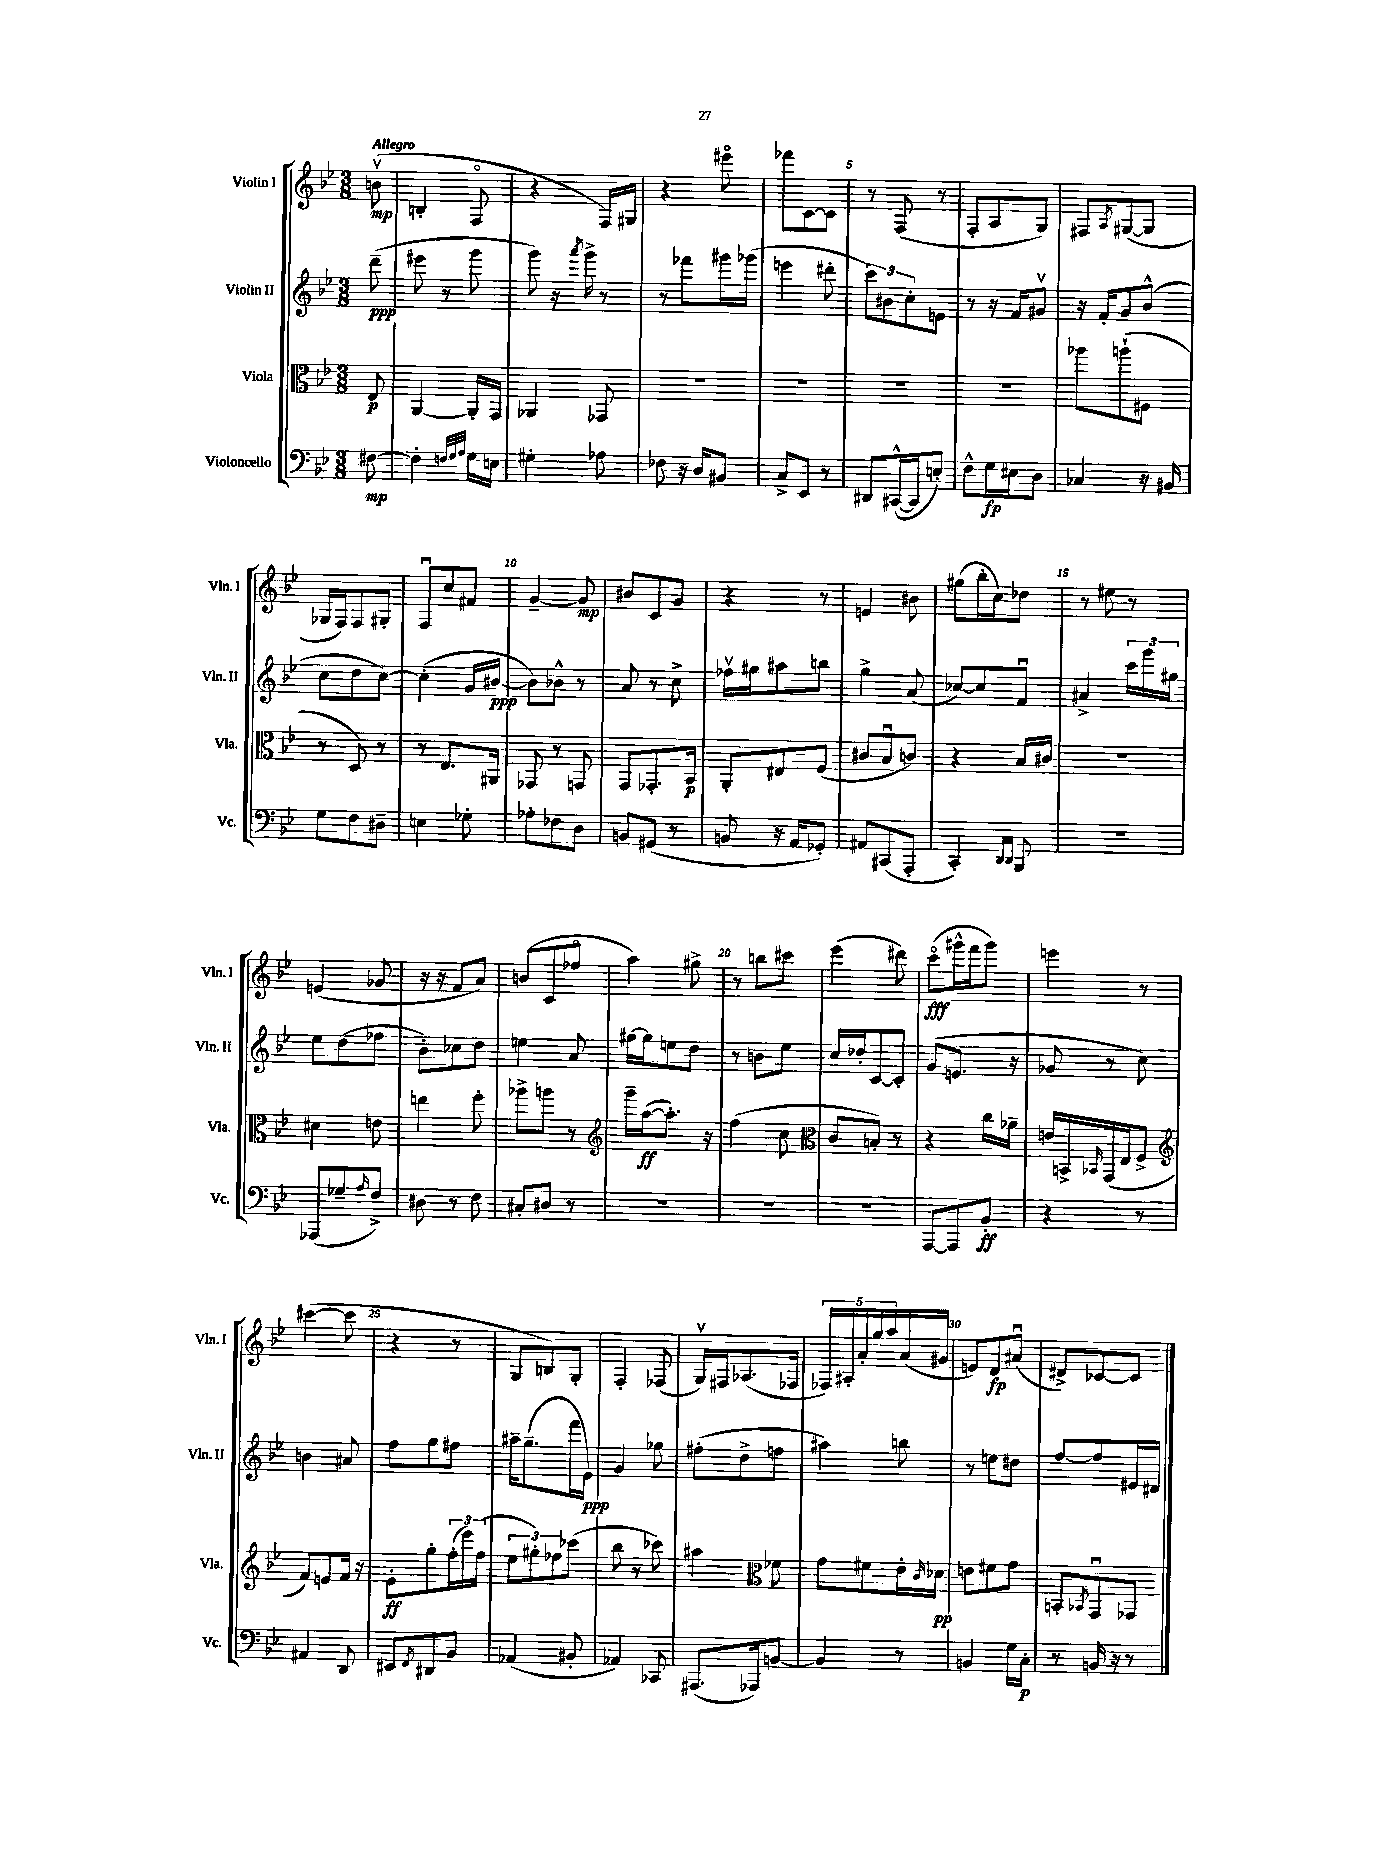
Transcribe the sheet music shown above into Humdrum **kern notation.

**kern	**dynam	**kern	**dynam	**kern	**dynam	**kern	**dynam
*part4	*part4	*part3	*part3	*part2	*part2	*part1	*part1
*staff4	*staff4	*staff3	*staff3	*staff2	*staff2	*staff1	*staff1
*I"Violoncello	*	*I"Viola	*	*I"Violin II	*	*I"Violin I	*
*I'Vc.	*	*I'Vla.	*	*I'Vln. II	*	*I'Vln. I	*
*clefF4	*	*clefC3	*	*clefG2	*	*clefG2	*
*k[b-e-]	*	*k[b-e-]	*	*k[b-e-]	*	*k[b-e-]	*
*M3/8	*	*M3/8	*	*M3/8	*	*M3/8	*
=	=	=	=	=	=	=	=
!	!	!	!	!	!	!LO:TX:a:B:t=Allegro	!
[8F#X\	mp	8E-/	p	(8ddd~\	ppp	(8bnv\	mp
=1	=1	=1	=1	=1	=1	=1	=1
4F#'\]	.	[4AA/	.	8eee#X\	.	4Bn'/	.
.	.	.	.	8r	.	.	.
32qqFn/LLL	.	.	.	.	.	.	.
32qqG/	.	.	.	.	.	.	.
32qqA/JJJ	.	.	.	.	.	.	.
16G\LL	.	16AA'/LL]	.	8ggg\	.	8F/	.
16En\JJ	.	16GG/JJ	.	.	.	.	.
=2	=2	=2	=2	=2	=2	=2	=2
4G#X'\	.	4AA-X/	.	8ggg\)	.	4r	.
.	.	.	.	16r	.	.	.
.	.	.	.	8qaaa/	.	.	.
.	.	.	.	16ggg^\	.	.	.
8A-X\	.	8GG-X/	.	8r	.	16F/LL)	.
.	.	.	.	.	.	16G#X/JJ	.
=3	=3	=3	=3	=3	=3	=3	=3
8F-X\	.	4.r	.	8r	.	4r	.
16r	.	.	.	8fff-X\L	.	.	.
16D/KL	.	.	.	.	.	.	.
8BB#X/J	.	.	.	16ggg#X\L	.	8eee#X\	.
.	.	.	.	(16ggg-X\JJ	.	.	.
=4	=4	=4	=4	=4	=4	=4	=4
8C^/L	.	4.r	.	4eeen\	.	8fff-X\L	.
8EE-/J	.	.	.	.	.	[8c\	.
8r	.	.	.	8ddd#X'\	.	8c\J]	.
=5	=5	=5	=5	=5	=5	=5	=5
8DD#X/L	.	4.r	.	12ccc\L)	.	8r	.
.	.	.	.	12b#X\	.	.	.
([16CC#X^^/L	.	.	.	.	.	(8F/	.
.	.	.	.	12cc'\	.	.	.
16CC#/J]	.	.	.	.	.	.	.
8En'/J)	.	.	.	8en\J	.	8r	.
=6	=6	=6	=6	=6	=6	=6	=6
8F^^\L	.	4.r	.	8r	.	8F'/L	.
16G\L	fp	.	.	16r	.	8A/	.
16E#X\J	.	.	.	16f/KL	.	.	.
8D\J	.	.	.	8g#Xv/J	.	8G/J)	.
=7	=7	=7	=7	=7	=7	=7	=7
4C-X/	.	8aa-X\L	.	16r	.	8F#X/L	.
.	.	.	.	16f'/KL	.	.	.
.	.	.	.	.	.	8qA/	.
.	.	(8aan`\	.	8g/	.	([8G#X/	.
16r	.	8F#X\J	.	(8b-^^/J	.	8G#/J]	.
16BB#X/	.	.	.	.	.	.	.
!!LO:LB:g=z
=8	=8	=8	=8	=8	=8	=8	=8
8G\L	.	8r	.	8cc\L	.	16G-X/LL	.
.	.	.	.	.	.	16F/J)	.
8F\	.	8D/)	.	8dd\	.	8F/	.
8D#X~\J	.	8r	.	[8cc\J)	.	8G#X'/J	.
=9	=9	=9	=9	=9	=9	=9	=9
4En\	.	8r	.	(4cc'\]	.	8Fu/L	.
.	.	8.E-/L	.	.	.	8cc/	.
8G-X'\	.	.	.	16g/LL	.	8f#X/J	.
.	.	16AA#X/Jk	.	[16b#X/JJ	ppp	.	.
=10	=10	=10	=10	=10	=10	=10	=10
8A-X'\L	.	8GG-X/	.	8b#\L])	.	[4g~/	.
8F-X\	.	8r	.	8b-X^^\J	.	.	.
8D\J	.	8GGn/	.	8r	.	8g/]	mp
=11	=11	=11	=11	=11	=11	=11	=11
8BBn/L	.	8GG/L	.	8a/	.	8b#X/L	.
(8GG#X/J	.	8.GG-X'/	.	8r	.	8c/	.
8r	.	.	.	8cc^\	.	8g/J	.
.	.	16BB-/Jk	p	.	.	.	.
=12	=12	=12	=12	=12	=12	=12	=12
8BBn/	.	8AA'/L	.	16ff-Xv\LL	.	4r	.
.	.	.	.	16gg#X\J	.	.	.
16r	.	8E#X/	.	8aa#X\	.	.	.
16AA/KL	.	.	.	.	.	.	.
8GG-X'/J)	.	(8F/J	.	8bbn\J	.	8r	.
=13	=13	=13	=13	=13	=13	=13	=13
8AA#X/L	.	8c#X/L	.	4gg^\	.	4en/	.
(8CC#X/	.	8B-u/	.	.	.	.	.
8AAA'/J	.	8cn/J)	.	(8a/	.	8b#X\	.
=14	=14	=14	=14	=14	=14	=14	=14
4CC'/)	.	4r	.	[8cc-X/L)	.	(8gg#X\L	.
.	.	.	.	8cc-/]	.	16bb-'\L	.
.	.	.	.	.	.	16cc\J)	.
16qqDD/LL	.	.	.	.	.	.	.
16qqDD/JJ	.	.	.	.	.	.	.
8BBB-/	.	16B-/LL	.	8fu/J	.	8dd-X\J	.
.	.	16c#X/JJ	.	.	.	.	.
=15	=15	=15	=15	=15	=15	=15	=15
4.r	.	4.r	.	4a#X^/	.	8r	.
.	.	.	.	.	.	8ee#X\	.
.	.	.	.	24ccc\LL	.	8r	.
.	.	.	.	24ggg\	.	.	.
.	.	.	.	24gg#X\JJ	.	.	.
!!LO:LB:g=z
=16	=16	=16	=16	=16	=16	=16	=16
(8AAA-X/L	.	4d#X\	.	8ee-\L	.	(4en/	.
8G-X~/	.	.	.	(8dd\	.	.	.
16qqA/	.	.	.	.	.	.	.
8F^/J)	.	8en\	.	8ff-X\J	.	8g-X/	.
=17	=17	=17	=17	=17	=17	=17	=17
8D#X\	.	4een\	.	8b-'\L)	.	16r	.
.	.	.	.	.	.	16r	.
8r	.	.	.	8cc-X\	.	8f/L	.
8F\	.	8ff'\	.	8dd\J	.	8a/J)	.
=18	=18	=18	=18	=18	=18	=18	=18
8C#X'/L	.	8aa-X^\L	.	4een\	.	(8bn/L	.
8D#X/J	.	8aan\J	.	.	.	8c/	.
8r	.	8r	.	8a/	.	8ff-X/J	.
=19	=19	=19	=19	=19	=19	=19	=19
*	*	*clefG2	*	*	*	*	*
4.r	.	16ggg~\LL	.	[16gg#X\LL	.	4aa\)	.
.	.	([16aa\J	ff	16gg#\J]	.	.	.
.	.	8.aa'\J])	.	8een\	.	.	.
.	.	.	.	8dd\J	.	8gg#X^\	.
.	.	16r	.	.	.	.	.
=20	=20	=20	=20	=20	=20	=20	=20
4.r	.	(4ff\	.	8r	.	8r	.
.	.	.	.	8bn\L	.	8bbn\L	.
.	.	8cc\	.	8ee-\J	.	8ccc#X\J	.
=21	=21	=21	=21	=21	=21	=21	=21
*	*	*clefC3	*	*	*	*	*
4.r	.	8c/L	.	16cc/LL	.	(4eee-\	.
.	.	.	.	16dd-X'/J	.	.	.
.	.	8Bn'/J)	.	[8c/	.	.	.
.	.	8r	.	8c'/J]	.	8ddd#X\)	.
=22	=22	=22	=22	=22	=22	=22	=22
[8AAA/L	.	4r	.	(8g/L	.	(8ccc\L	fff
8AAA/]	.	.	.	8.en/J	.	16ggg#X^^\L	.
.	.	.	.	.	.	16fff\J	.
8BB-'/J	ff	16cc\LL	.	.	.	8ggg#\J)	.
.	.	16a-X~\JJ	.	16r	.	.	.
=23	=23	=23	=23	=23	=23	=23	=23
4r	.	16en/LL	.	8g-X/	.	4eeen\	.
.	.	16BBn^/	.	.	.	.	.
.	.	16qqBB-X/	.	.	.	.	.
.	.	(16GG/	.	8r	.	.	.
.	.	16E-/J	.	.	.	.	.
8r	.	8F^/J	.	8cc\)	.	8r	.
!!LO:LB:g=z
=24	=24	=24	=24	=24	=24	=24	=24
*	*	*clefG2	*	*	*	*	*
4AA#X/	.	8f/L)	.	4bn\	.	([4ccc#X\	.
.	.	8en/	.	.	.	.	.
8DD/	.	16f/Jk	.	8a#X/	.	8ccc#\]	.
.	.	16r	.	.	.	.	.
=25	=25	=25	=25	=25	=25	=25	=25
8EE#X/L	.	8e-'\L	ff	8ff\L	.	4r	.
8qFF/	.	.	.	.	.	.	.
8DD#X/	.	8gg'\	.	8gg\	.	.	.
8BB-/J	.	(24ff'\L	.	8ff#X\J	.	8r	.
.	.	24eee-\)	.	.	.	.	.
.	.	(24ff\JJ	.	.	.	.	.
=26	=26	=26	=26	=26	=26	=26	=26
(4AA-X/	.	12ee-\L	.	16aa#X~\KL	.	8G/L	.
.	.	.	.	(8.gg~\	.	.	.
.	.	12gg#X'\)	.	.	.	.	.
.	.	.	.	.	.	8Bn/)	.
.	.	12ff-X\	.	.	.	.	.
8BB#X'/	.	(8ccc-X\J	.	16fff\L	.	8G'/J	.
.	.	.	.	16e-\JJ)	ppp	.	.
=27	=27	=27	=27	=27	=27	=27	=27
4AA-X/)	.	8bb-\	.	4g/	.	4F'/	.
.	.	8r	.	.	.	.	.
8CC-X/	.	8ccc-X\)	.	8gg-X\	.	(8F-X/	.
=28	=28	=28	=28	=28	=28	=28	=28
(8.AAA#X/L	.	4aa#X\	.	(8ff#X'\L	.	16Gv/LL)	.
.	.	.	.	.	.	16F#X/J	.
.	.	.	.	8dd^\	.	(8.A-X/	.
16AAA-X/k)	.	.	.	.	.	.	.
*	*	*clefC3	*	*	*	*	*
[8BBn/J	.	8f-X\	.	8ffn\J	.	.	.
.	.	.	.	.	.	16F-X/Jk	.
=29	=29	=29	=29	=29	=29	=29	=29
4BB/]	.	8g\L	.	4aa#X\)	.	20F-X/LL)	.
.	.	.	.	.	.	20A#X'/	.
.	.	.	.	.	.	20a'/	.
.	.	8f#X\	.	.	.	.	.
.	.	.	.	.	.	20gg/	.
.	.	.	.	.	.	20aa/	.
8r	.	16e-'\L	.	8bbn\	.	(16a/	.
.	.	16qqc/	.	.	.	.	.
.	.	16d-X\JJ	pp	.	.	16g#X/JJ	.
=30	=30	=30	=30	=30	=30	=30	=30
4BBn/	.	8en\L	.	8r	.	8en/L)	.
.	.	8f#X\	.	8een\L	.	8d/	fp
16G\LL	.	8g\J	.	8dd#X\J	.	(8a#Xu/J	.
16C'\JJ	p	.	.	.	.	.	.
=31	=31	=31	=31	=31	=31	=31	=31
8r	.	8BBn'/L	.	[8ff/L	.	8d#X^/L)	.
.	.	8qBB-X/	.	.	.	.	.
16BBn/	.	8GGu/	.	8ff/]	.	[8c-X/	.
16r	.	.	.	.	.	.	.
8r	.	8GG-X/J	.	16e#X/L	.	8c-/J]	.
.	.	.	.	16d#X/JJ	.	.	.
==	==	==	==	==	==	==	==
*-	*-	*-	*-	*-	*-	*-	*-
